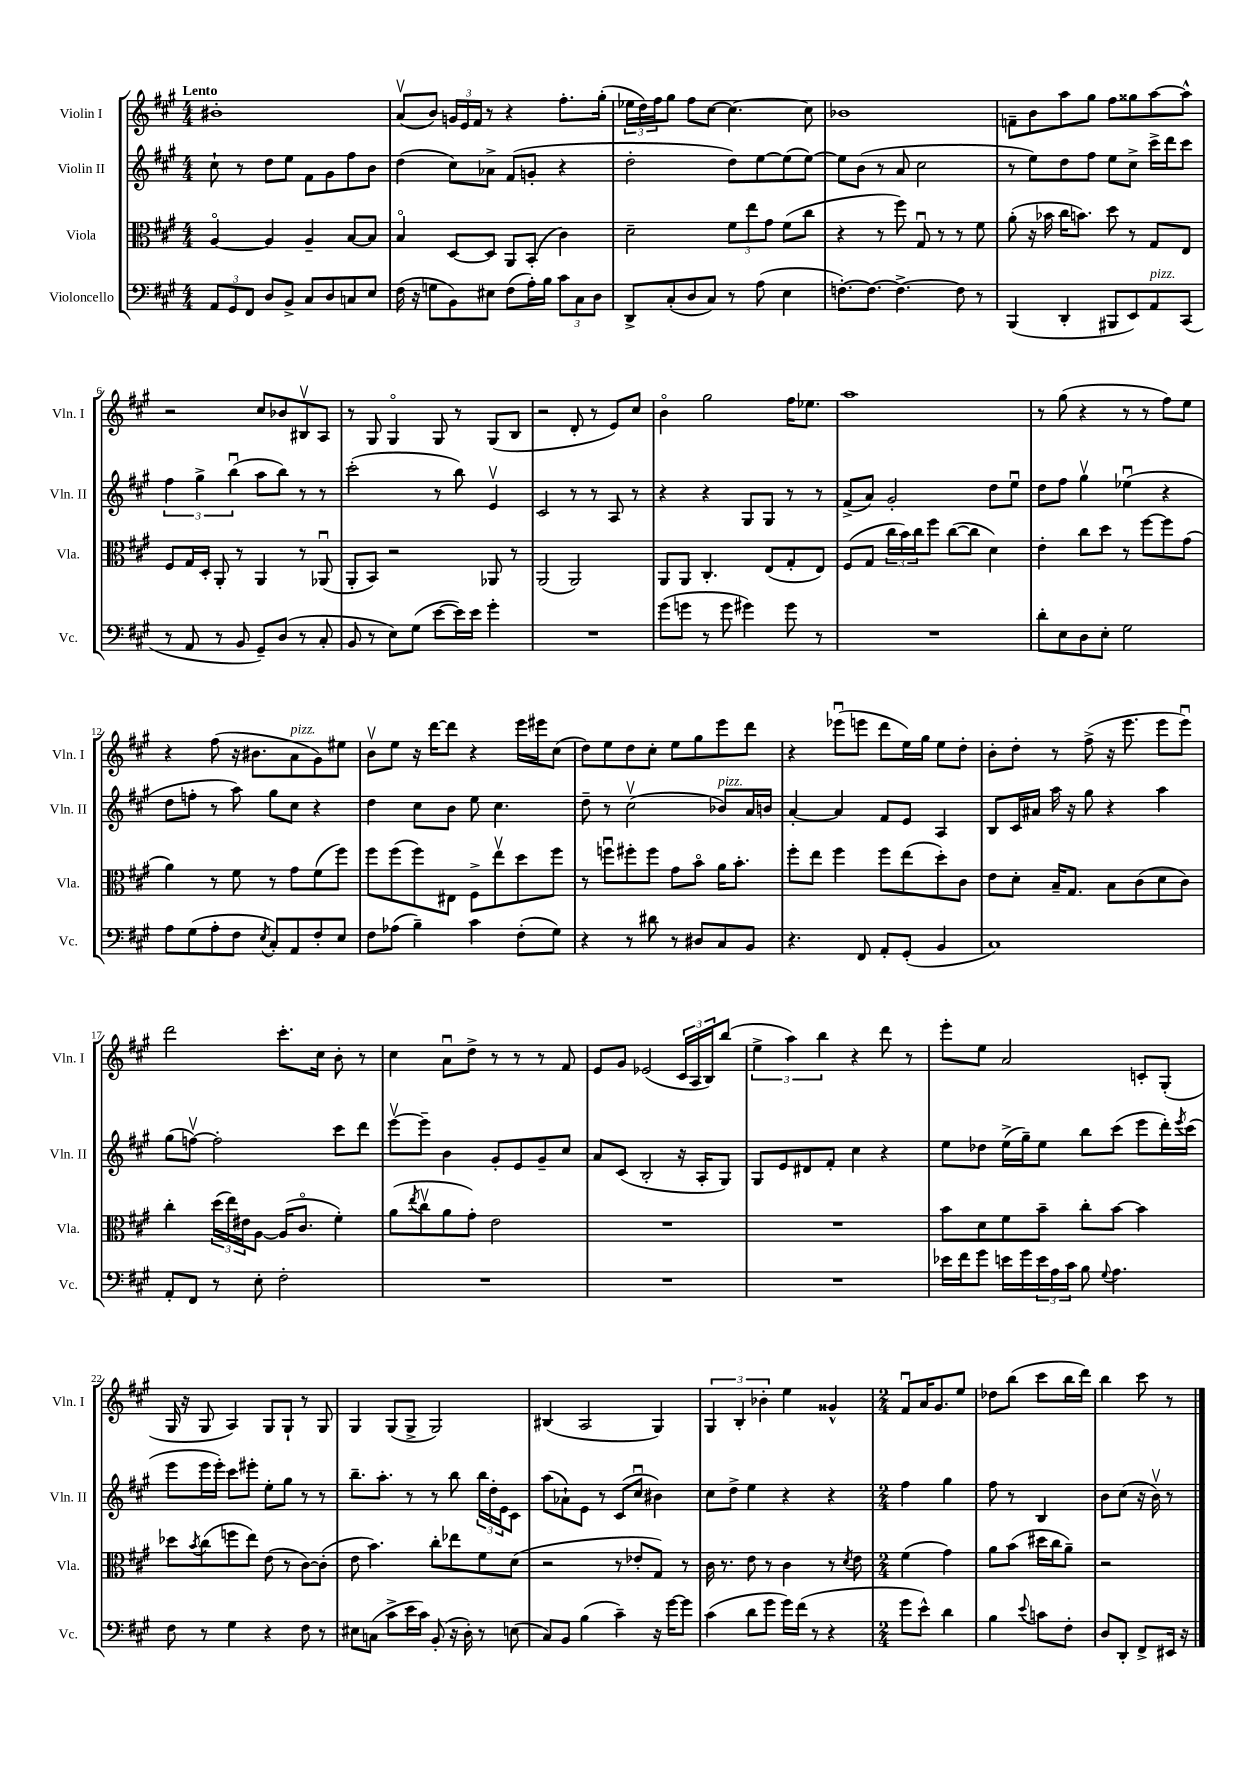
<<
\new StaffGroup <<
\new Staff = "s0" \with { instrumentName = "Violin I" shortInstrumentName = "Vln. I" } {
    \clef treble \key a \major \numericTimeSignature \time 4/4 \tempo "Lento"
    bis'1-. |
    a'8\upbow( b'8) \tuplet 3/2 { g'16 e'16 fis'16 } r8 r4 fis''8.-. gis''16-.( |
    \tuplet 3/2 { ees''16 d''16) fis''16 } gis''8 fis''8 cis''8~ cis''4.~ cis''8 |
    bes'1 |
    f'8-- b'8 a''8 gis''8 fis''8 gisis''8 a''8~ a''8-^ |
    r2 cis''8 bes'8 bis8\upbow a8 |
    r8 gis8 gis4\flageolet gis8 r8 gis8( b8 |
    r2 d'8-. r8 e'8) cis''8 |
    b'4\flageolet gis''2 fis''16 ees''8. |
    a''1 |
    r8 gis''8( r4 r8 r8 fis''8) e''8 |
    r4 fis''8( r16 bis'8. a'8^\markup { \italic "pizz." } gis'8) eis''8 |
    b'8\upbow e''8 r16 d'''16~ d'''8 r4 e'''16 eis'''16 cis''8( |
    d''8) e''8 d''8 cis''8-. e''8 gis''8 e'''8 d'''8 |
    r4 ees'''8\downbow( e'''8 d'''8 e''16) gis''16 e''8 d''8-. |
    b'8-. d''8-. r8 fis''8->( r16 e'''8. e'''8 e'''8\downbow) |
    d'''2 cis'''8.-. cis''16 b'8-. r8 |
    cis''4 a'8\downbow d''8-> r8 r8 r8 fis'8 |
    e'8 gis'8 ees'2( \tuplet 3/2 { cis'16 a16 b16) } b''8( |
    \tuplet 3/2 { e''4-> a''4) b''4 } r4 d'''8 r8 |
    e'''8-. e''8 a'2 c'8-. gis8-.( |
    gis16 r16 gis8 a4) gis8 gis8-! r8 gis8 |
    gis4 gis8( gis8-> gis2) |
    bis4( a2 gis4) |
    \tuplet 3/2 { gis4 b4-. bes'4-. } e''4 gisis'4-^ |
    \numericTimeSignature \time 2/4 fis'8\downbow a'16 gis'8. e''8 |
    des''8 b''8( cis'''8 b''16 d'''16) |
    b''4 cis'''8 r8 \bar "|." |
}
\new Staff = "s1" \with { instrumentName = "Violin II" shortInstrumentName = "Vln. II" } {
    \clef treble \key a \major \numericTimeSignature \time 4/4
    cis''8-! r8 d''8 e''8 fis'8 gis'8 fis''8 b'8 |
    d''4( cis''8) aes'8-> fis'8( g'8-. r4 |
    d''2-. d''8) e''8~ e''8( e''8~) |
    e''8 b'8( r8 a'8 cis''2 |
    r8 e''8) d''8 fis''8 e''8 cis''8-> cis'''16-> d'''16 cis'''8 |
    \tuplet 3/2 { fis''4 gis''4-> b''4\downbow( } a''8 b''8) r8 r8 |
    cis'''2-.( r8 b''8) e'4\upbow |
    cis'2 r8 r8 a8 r8 |
    r4 r4 gis8 gis8 r8 r8 |
    fis'8->( a'8) gis'2-. d''8 e''8\downbow |
    d''8 fis''8 gis''4\upbow ees''4\downbow( r4 |
    d''8 f''8-. r8 a''8) gis''8 cis''8 r4 |
    d''4 cis''8 b'8 e''8 cis''4. |
    d''8-- r8 cis''2\upbow( bes'8^\markup { \italic "pizz." }) a'16 b'16 |
    a'4~-. a'4 fis'8 e'8 a4 |
    b8 cis'16 ais'16 a''16 r16 gis''8 r4 a''4 |
    gis''8( f''8~\upbow) f''2-. cis'''8 d'''8 |
    e'''8~\upbow e'''8-- b'4 gis'8-. e'8 gis'8-- cis''8 |
    a'8 cis'8( b2-. r16 a16-. gis8) |
    gis8 e'8 dis'8 fis'8-. cis''4 r4 |
    e''8 des''8 e''16->( gis''16--) e''8 b''8 cis'''8( e'''8 d'''16-.) \acciaccatura { e'''8 } cis'''16( |
    e'''8 e'''16 e'''16-.) cis'''8 eis'''8-. e''8-. gis''8 r8 r8 |
    b''8.-- a''8.-. r8 r8 b''8 \tuplet 3/2 { b''16 d''16-. e'16 } cis'8 |
    a''8( aes'8-!) e'8 r8 cis'8( cis''8\downbow bis'4) |
    cis''8 d''8-> e''4 r4 r4 |
    \numericTimeSignature \time 2/4 fis''4 gis''4 |
    fis''8 r8 b4 |
    b'8 cis''8( r16 b'16\upbow) r8 \bar "|." |
}
\new Staff = "s2" \with { instrumentName = "Viola" shortInstrumentName = "Vla." } {
    \clef alto \key a \major \numericTimeSignature \time 4/4
    a4~\flageolet a4 a4-- b8~ b8 |
    b4\flageolet d8~ d8 a,8 b,8-.( cis'4) |
    d'2-- \tuplet 3/2 { fis'8 e''8 gis'8 } fis'8( cis''8 |
    r4 r8 fis''8) gis8\downbow r8 r8 fis'8 |
    a'8-.( r16 bes'16 cis''16 b'8.) d''8 r8 gis8 e8 |
    fis8 gis16 d16-. a,8-. r8 a,4 r8 aes,8\downbow( |
    a,8-. b,8) r2 aes,8 r8 |
    a,2( a,2) |
    a,8 a,8 cis4.-. e8( gis8-. e8) |
    fis8( gis8 \tuplet 3/2 { cis''16 b'16) cis''16 } fis''8 cis''8~( cis''8 d'4) |
    e'4-. cis''8 d''8 r8 fis''8~ fis''8 gis'8( |
    a'4) r8 fis'8 r8 gis'8 fis'8( fis''8) |
    fis''8 fis''8( fis''8) eis8 fis8-> e''8\upbow d''8 fis''8 |
    r8 f''8\downbow fis''8-. fis''8 gis'8 b'8\flageolet a'16 b'8.-. |
    fis''8-. e''8 fis''4 fis''8 e''8( d''8-.) cis'8 |
    e'8 d'8-. b16-- gis8. b8 cis'8( d'8 cis'8) |
    cis''4-. \tuplet 3/2 { d''16( e''16) eis'16 } a8~ a16( cis'8.\flageolet fis'4-.) |
    a'8( \acciaccatura { e''8 } cis''8\upbow a'8 gis'8-.) e'2 |
    R1 |
    R1 |
    b'8 d'8 fis'8 b'8-- cis''8-. b'8~ b'4 |
    des''8 \acciaccatura { b'8 } cis''8( f''8 e''8) e'8( r8 cis'8~) cis'8-.( |
    e'8 b'4.) cis''8-. ees''8 fis'8 d'8( |
    r2 r8 ees'8-. gis8) r8 |
    cis'16 r8. e'8 r8 cis'4 r8 \acciaccatura { d'8 } e'8 |
    \numericTimeSignature \time 2/4 fis'4( gis'4) |
    a'8 b'8( dis''16 cis''16 a'8--) |
    r2 \bar "|." |
}
\new Staff = "s3" \with { instrumentName = "Violoncello" shortInstrumentName = "Vc." } {
    \clef bass \key a \major \numericTimeSignature \time 4/4
    \tuplet 3/2 { a,8 gis,8 fis,8 } d8 b,8-> cis8 d8 c8 e8 |
    fis16( r16 g8 b,8) eis8 fis8( a16-.) b16 \tuplet 3/2 { cis'8 cis8 d8 } |
    d,8-> cis8-.( d8 cis8) r8 a8( e4 |
    f8.~-.) f8.~ f4.~-> f8 r8 |
    b,,4( d,4-. bis,,8 e,8) a,8^\markup { \italic "pizz." } cis,8( |
    r8 a,8 r8 b,8 gis,8--) d8( r8 cis8-. |
    b,8 r8 e8) gis8( e'8~ e'16) e'16 gis'4-. |
    R1 |
    gis'8( g'8 r8 g'8 gis'4) gis'8 r8 |
    R1 |
    d'8-. e8 d8 e8-. gis2 |
    a8 gis8( a8-. fis8 \acciaccatura { e8 } cis8-.) a,8 fis8-. e8 |
    fis8 aes8( b4--) cis'4 fis8-.( gis8) |
    r4 r8 dis'8 r8 dis8 cis8 b,8 |
    r4. fis,8 a,8-. gis,8-.( b,4 |
    cis1) |
    a,8-. fis,8 r8 e8-. fis2-. |
    R1 |
    R1 |
    R1 |
    ees'16 fis'16 gis'8 e'16 gis'16 \tuplet 3/2 { e'16 a16 cis'16 } b8 \appoggiatura { gis8 } a4. |
    fis8 r8 gis4 r4 fis8 r8 |
    eis8 c8( cis'8-> e'16 cis'16) b,8-.( r16 d16-.) r8 e8( |
    cis8) b,8 b4( cis'4--) r16 gis'16~ gis'8 |
    cis'4( d'8 gis'8 gis'16) fis'16( r8 r4 |
    \numericTimeSignature \time 2/4 gis'8 e'8-^) d'4 |
    b4 \appoggiatura { e'8 } c'8 fis8-. |
    d8 d,8-. fis,8-> eis,16 r16 \bar "|." |
}
>>
>>
